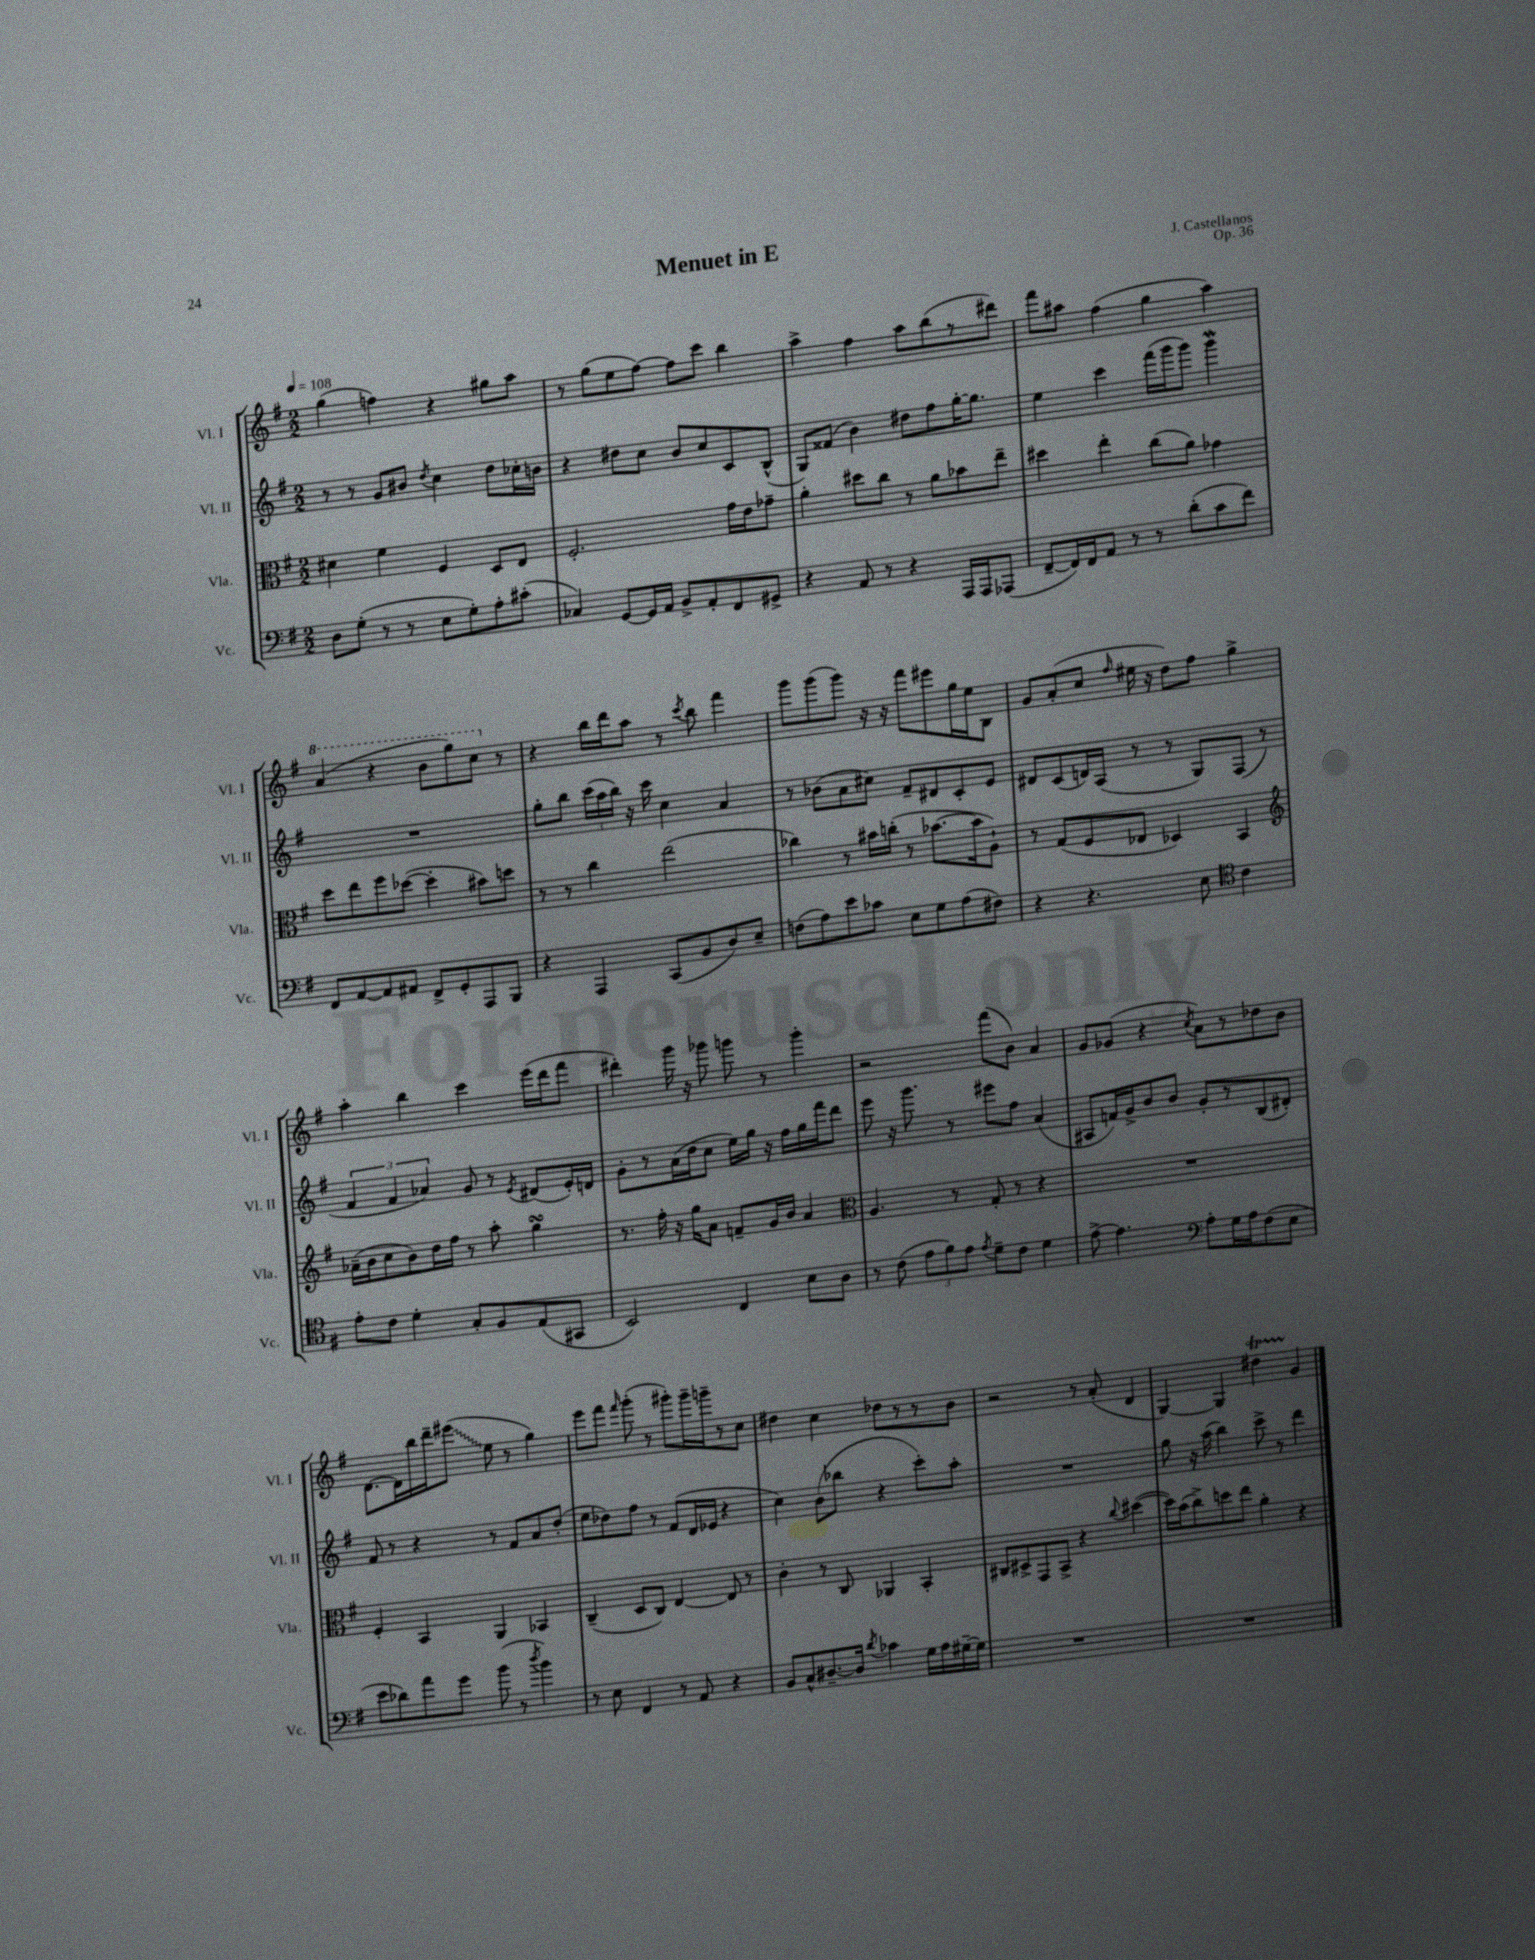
\header { title = "Menuet in E" composer = "J. Castellanos" opus = "Op. 36" }
<<
\new StaffGroup <<
\new Staff = "s0" \with { instrumentName = "Vl. I" shortInstrumentName = "Vl. I" } {
    \clef treble \key g \major \numericTimeSignature \time 2/2 \tempo 4 = 108
    \autoBeamOff g''4( f''4) r4 gis''8[ a''8] |
    r8 g''8[( e''8 fis''8]~) fis''8[ c'''8] b''4 |
    a''4-> fis''4 a''8[ b''8( r8 dis'''8]) |
    fis'''8[ ais''8] fis''4( g''4 ais''4) |
    \ottava #1 a''4( r4 b''8[ g'''8) c'''8] \ottava #0 r8 |
    r4 b''16[ d'''16 a''8] r8 \acciaccatura { c'''8 } b''8 fis'''4 |
    g'''8[ g'''8( g'''8]) r16 r16 fis'''8[ eis'''8 g''16 e''16 b8] |
    g'8[ a'8-.( c''8] \grace { fis''16 } eis''16 r16 d''8[) fis''8] g''4-> |
    a''4-. b''4 c'''4 e'''16[( d'''16 fis'''8] |
    dis'''4-.) g'''16 r16 ges'''8 g'''8 r8 g'''4-. |
    r2 fis'''8[( b'8]) a'4 |
    g'8[ ges'8]( r4 \acciaccatura { c''8 } a'8[) r8 des''8 b'8] |
    d'8.[~ d'16 b''16 d'''16-- \once \override Glissando.style = #'zigzag eis'''8]\glissando( e''8 r8 g''4) |
    e'''8[ fis'''8] \grace { fis'''16 } g'''8-.( r8 gis'''8[-.) gis'''16-- g'''16-- r8 c''8] |
    dis''4 c''4 des''8[ r8 r8 b'8] |
    r2 r8 a'8-.( d'4 |
    g4~) g4 dis''4\startTrillSpan g'4\stopTrillSpan \bar "|." |
}
\new Staff = "s1" \with { instrumentName = "Vl. II" shortInstrumentName = "Vl. II" } {
    \clef treble \key g \major \numericTimeSignature \time 2/2
    \autoBeamOff r8 r8 g'8[ bis'8] \acciaccatura { d''8 } c''4 d''8[ ces''16-. b'16] |
    r4 dis''8[ c''8] b'8[ c''8 c'8 b8]-^( |
    g8[) fisis'8]( b'4) dis''8[ fis''8 g''16~-. g''8.] |
    e''4 c'''4 fis'''16[( g'''16 g'''8]) g'''4\mordent |
    R1 |
    g''8[-. b''8] \tuplet 3/2 { c'''16[( a''16 b''16]) } r16 c'''16 c''4 a'4 |
    r8 bes'8[( a'8 cis''8]) fis'8[-- dis'8 c'8-. e'8] |
    dis'8[ c'8( d'16) a16]( r8 r8 g8[) fis8]( r8 |
    \tuplet 3/2 { fis'4 fis'4 aes'4) } g'8 r8 \acciaccatura { e'8 } dis'8[( e'16-.) d'16] |
    g'8[-. r8 a'16( d''16 c''8] e''16[) g''16] r16 fis''16[ g''16 fis'''16 d'''8] |
    e'''8 r16 g'''8. r8 eis'''8[ fis''8] a'4( |
    ais8[ f'16) g'16-> b'8 b'8] g'8[-. r8 b8( dis'8]-.) |
    fis'8 r8 r4 r8 fis'8[ a'8 d''8]-.( |
    e''8[ des''8) fis''8] r8 fis'8[( d'16 ees'16] r4 |
    c''4) b'8[( bes''8] r4 c'''8[-.) a''8]-. |
    R1 |
    g''8 r16 a''16( b''4) c'''8-> r8 d'''4 \bar "|." |
}
\new Staff = "s2" \with { instrumentName = "Vla." shortInstrumentName = "Vla." } {
    \clef alto \key g \major \numericTimeSignature \time 2/2
    \autoBeamOff dis'4 fis'4 fis4 d8[ e8] |
    fis2.-. g'16[ e'16 ges'8]-- |
    a'4-. dis''8[ c''8] r8 a'8[ bes'8 e''8]-- |
    dis''4 e''4-. c''8[( a'8]) ges'4 |
    d''8[ e''8 fis''8 des''8]~( des''4-. bis'8[) d''8] |
    r8 r8 c''4 e''2( |
    ces''4) r8 bis'16[ c''16]-.( r8 bes'8.[~ bes'16 a8]-!) |
    r8 g8[( fis8 ees8] des4) b,4 |
    \clef treble aes'16[--( b'16 c''8 b'8) d''16 fis''16] r8 a''8-. g''4\turn |
    r8. fis''16-. r16 g''16[ a'8] f'8[-- g'16 b'16] a'4 |
    \clef alto a4. r8 g8-. r8 r4 |
    R1 |
    fis4-. b,4 a,4 bes,4 |
    c4--( d8[ c8]) e4~ e8 r8 |
    c'4-. r8 c8 aes,4 b,4-. |
    cis8[ dis8-> g,8 b,8]-> r4 \appoggiatura { c''8 } dis''4~( |
    dis''16[) b'16( c''8->) d''8 e''8] a'4-. r4 \bar "|." |
}
\new Staff = "s3" \with { instrumentName = "Vc." shortInstrumentName = "Vc." } {
    \clef bass \key g \major \numericTimeSignature \time 2/2
    \autoBeamOff d8[ g8]-.( r8 r8 e8[ g8-.) a8-. cis'8]-.( |
    ces4) g,8[~ g,16 a,16] b,8[-> a,8-. fis,8 gis,8]-> |
    r4 a,8 r8 r4 a,,16[ a,,16 aes,,8]( |
    fis,8[~-- fis,16) fis,16 a,8] r8 r8 d'8[-.( c'8 fis'8]) |
    fis,8[ a,8~ a,8 ais,8] fis,8[-> g,8-. a,,8 b,,8] |
    r4 a,,4 c,8[( b,8 d8) e8]-- |
    f8[( a8) e'8 ces'8] e8[ g8 a8( fis8]) |
    r4 r4. e8 \clef tenor c'4 |
    e'8[-. c'8] d'4-. g8[-. fis8 e8( gis,8] |
    b,2) c4 b8[ a8] |
    r8 c'8( \tuplet 3/2 { e'8[ fis'8) e'8] } \acciaccatura { e'8 } d'8[-- c'8] d'4 |
    e'8~-> e'4. \clef bass a8[-. g16 a16 fis8( e8] |
    e'8[ des'8) a'8 g'8] b'8( r8 \acciaccatura { d''8 } b'4) |
    r8 e8 fis,4 r8 a,8 r4 |
    b,8[ c8-^ dis8.~-- dis16] \acciaccatura { d'8 } ces'4 g16[ a16 gis16~-- gis16] |
    R1 |
    R1 \bar "|." |
}
>>
>>
\layout { \context { \Score \remove "Bar_number_engraver" } }
